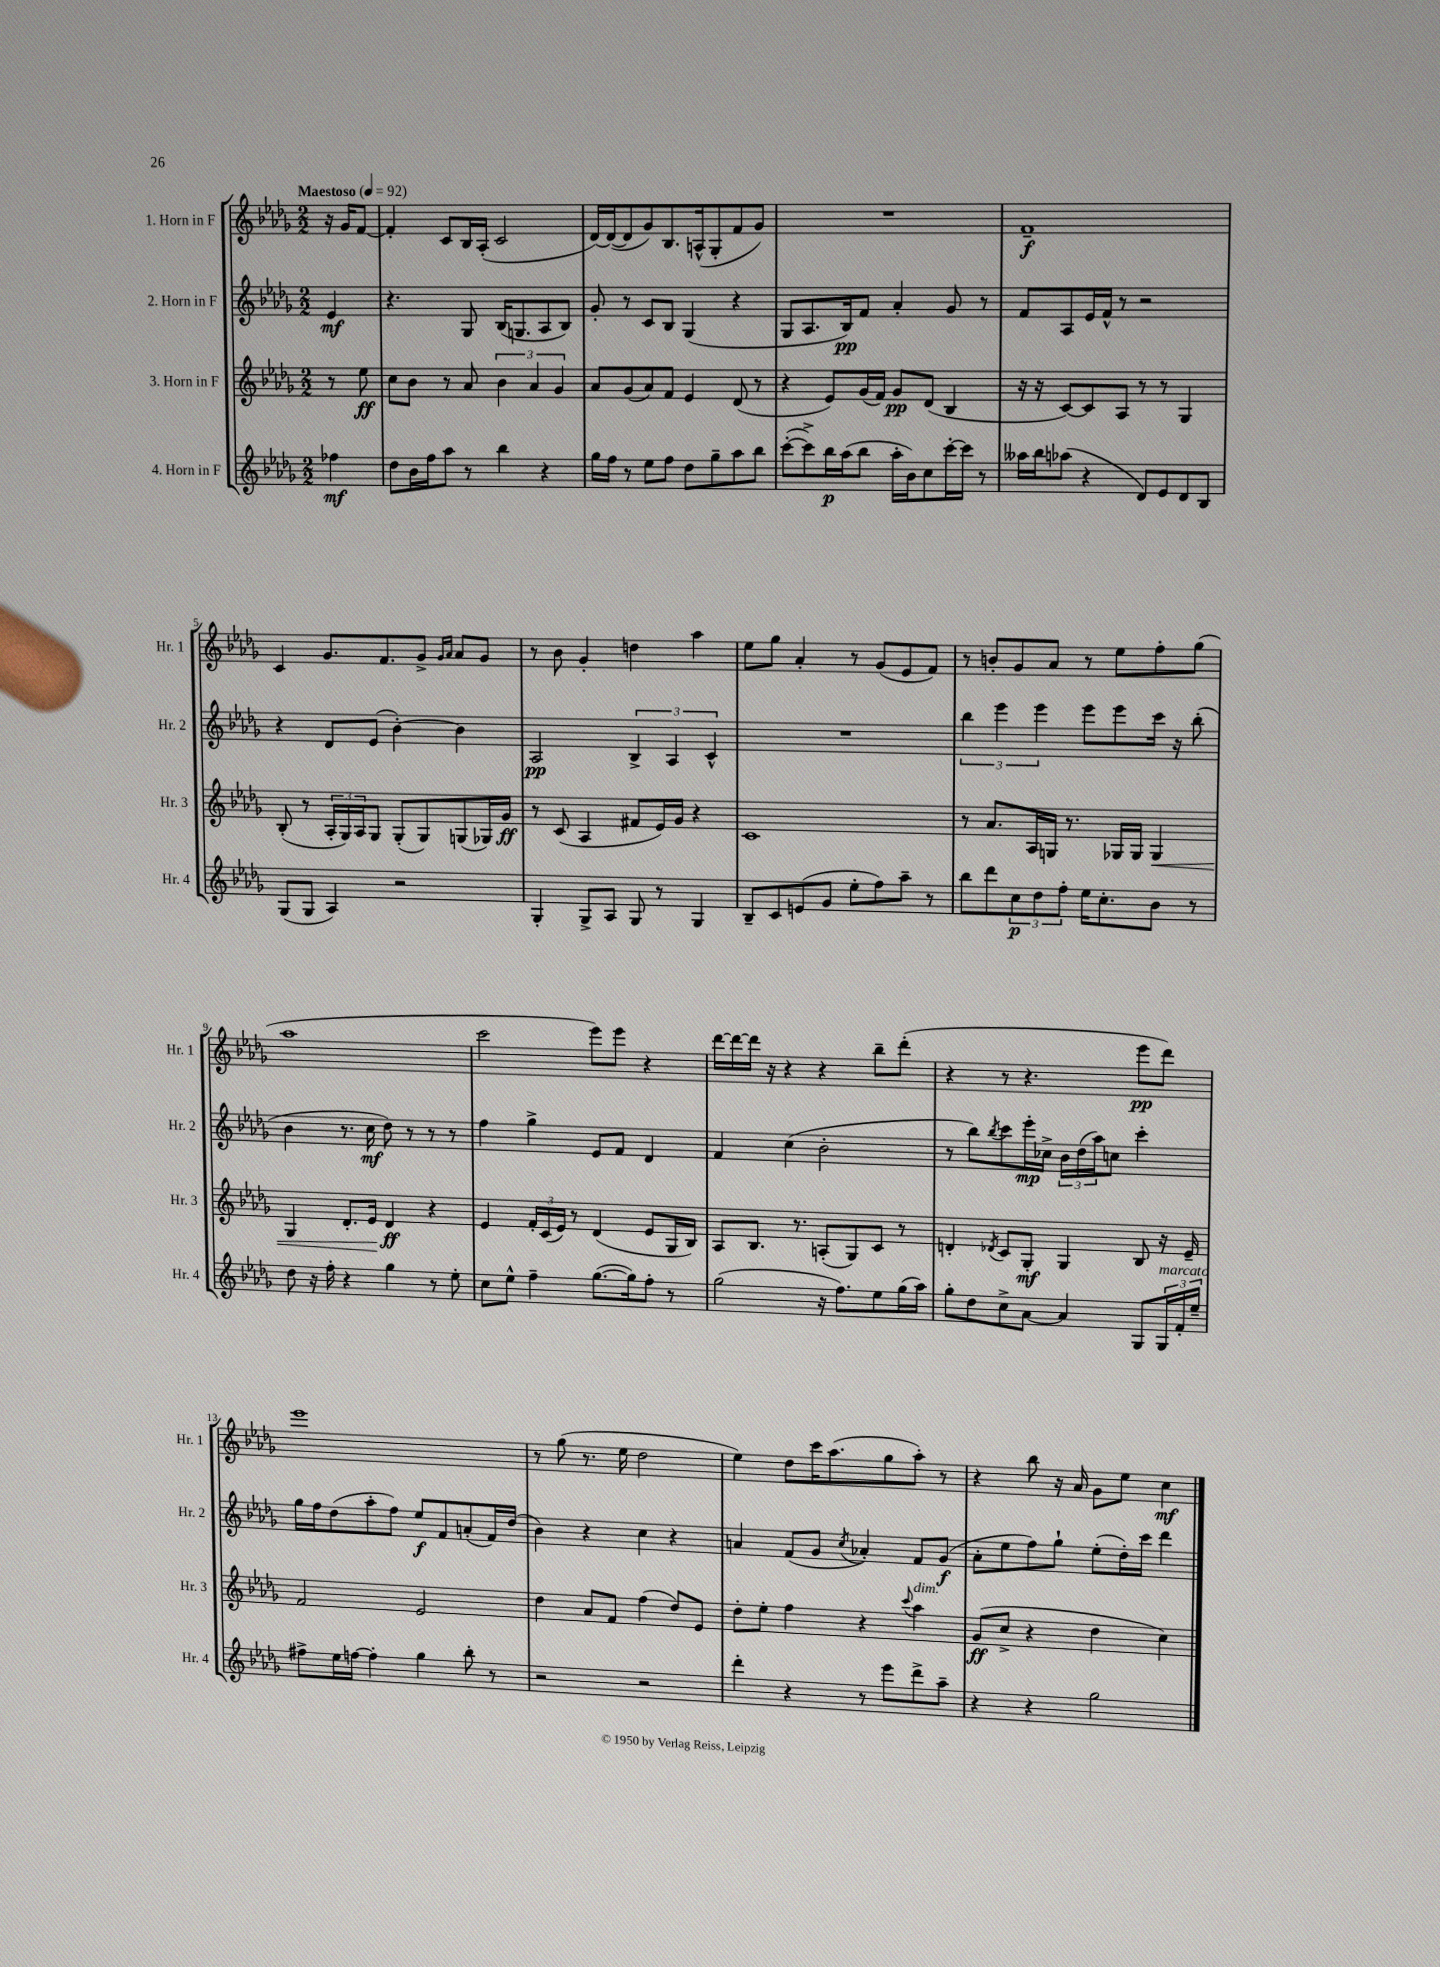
<<
\new StaffGroup <<
\new Staff = "s0" \with { instrumentName = "1. Horn in F" shortInstrumentName = "Hr. 1" } {
    \clef treble \key des \major \numericTimeSignature \time 2/2 \partial 4 \tempo "Maestoso" 4 = 92
    r16 ges'16 f'8~ |
    f'4-. c'8 bes16 aes16-.( c'2 |
    des'16~) des'16~( des'8 ges'8) bes8. a16-^( ges8-. f'8 ges'8) |
    R1 |
    f'1--\f |
    c'4 ges'8. f'8. ges'8-> \grace { ges'16 aes'16 } aes'8 ges'8 |
    r8 bes'8 ges'4-. d''4 aes''4 |
    ees''8 ges''8 aes'4-. r8 ges'8( ees'8 f'8) |
    r8 b'8-. ges'8 aes'8 r8 ees''8 f''8-. ges''8( |
    aes''1 |
    c'''2 ees'''8) ees'''8 r4 |
    des'''16~ des'''16~ des'''16 r16 r4 r4 bes''8-- des'''8-.( |
    r4 r8 r4. ees'''8\pp des'''8) |
    ees'''1 |
    r8 ges''8( r8. ees''16 des''2 |
    ees''4) des''8 c'''16 aes''8.( ges''8 aes''8-.) r8 |
    r4 bes''8 r16 aes'16 ges'8 ees''8 c''4\mf \bar "|." |
}
\new Staff = "s1" \with { instrumentName = "2. Horn in F" shortInstrumentName = "Hr. 2" } {
    \clef treble \key des \major \numericTimeSignature \time 2/2 \partial 4
    ees'4\mf |
    r4. ges8 bes16( g8. aes8 bes8) |
    ges'8-. r8 c'8 bes8 ges4( r4 |
    ges8 aes8. bes16\pp) f'8 aes'4-. ges'8 r8 |
    f'8 aes8 ees'16 f'16-^ r8 r2 |
    r4 des'8 ees'8( bes'4~-.) bes'4 |
    aes2\pp \tuplet 3/2 { bes4-> aes4 c'4-^ } |
    R1 |
    \tuplet 3/2 { bes''4 ees'''4 ees'''4 } ees'''8 ees'''8 c'''16 r16 bes''8-.( |
    bes'4 r8. c''16\mf des''8) r8 r8 r8 |
    f''4 ges''4-> ees'8 f'8 des'4 |
    f'4 c''4( bes'2-. |
    r8 bes''8) \acciaccatura { bes''8 } c'''8 ees'''16-.\mp ces''16-> \tuplet 3/2 { bes'16 des''16( aes''16) } c''8 c'''4-. |
    ges''16 f''16 des''8( aes''8-. f''8) ees''8\f f'8 a'8-.( f'16) des''16( |
    bes'4) r4 c''4 r4 |
    a'4 f'8( ges'8 \acciaccatura { c''8 } aes'4-.) f'8 ges'8\f( |
    aes'8-. ees''8 f''8) ges''8-! ees''8-.( des''16-.) c'''16 des'''4 \bar "|." |
}
\new Staff = "s2" \with { instrumentName = "3. Horn in F" shortInstrumentName = "Hr. 3" } {
    \clef treble \key des \major \numericTimeSignature \time 2/2 \partial 4
    r8 ees''8\ff |
    c''8 bes'8 r8 aes'8 \tuplet 3/2 { bes'4 aes'4 ges'4 } |
    aes'8 ges'8( aes'8) f'8 ees'4 des'8( r8 |
    r4 ees'8) ges'16( f'16) ges'8\pp des'8( bes4 |
    r16 r16 c'8~) c'8 aes8 r8 r8 ges4 |
    bes8-.( r8 \tuplet 3/2 { aes16-. ges16) aes16 } ges8 ges8-.( ges8) g8( ges16) ges'16\ff |
    r8 c'8( aes4 fis'8 ees'16) ges'16 r4 |
    c'1 |
    r8 aes'8. aes16 g16 r8. ges16 ges16 ges4\< |
    ges4 des'8.-. ees'16\! des'4\ff r4 |
    ees'4 \tuplet 3/2 { f'16-. c'16( ees'16) } r8 des'4( ees'8 ges16 bes16) |
    aes8 bes8. r8. a8-.( ges8) c'8 r8 |
    d'4-. \acciaccatura { des'8 } c'8 ges8-.\mf ges4 bes8 r16 ees'16-- |
    f'2 ees'2 |
    des''4 aes'8 f'8 f''4( des''8) ees'8 |
    des''8-. ees''8-. f''4 r4 \appoggiatura { c'''8 } aes''4^\markup { \italic "dim." } |
    ges'8\ff( c''8-> r4 des''4 c''4) \bar "|." |
}
\new Staff = "s3" \with { instrumentName = "4. Horn in F" shortInstrumentName = "Hr. 4" } {
    \clef treble \key des \major \numericTimeSignature \time 2/2 \partial 4
    fes''4\mf |
    des''8 bes'16 f''16 aes''8 r8 bes''4 r4 |
    ges''16 f''16 r8 ees''8 f''8 des''8 ges''8-- aes''8 bes''8 |
    c'''8~-.( c'''8->) bes''16\p aes''16( bes''8 aes''16-. bes'16) c''8 c'''16~-. c'''16 r8 |
    aeses''16 bes''16 aes''8( r4 des'8) ees'8 des'8 bes8 |
    ges8( ges8 aes4) r2 |
    ges4-. ges8-> aes8 ges8 r8 ges4 |
    bes8-- c'8 e'8( ges'8 ees''8-. f''8) aes''8-- r8 |
    bes''8 des'''8 \tuplet 3/2 { c''8\p des''8 f''8-. } ees''16 c''8.-. bes'8 r8 |
    des''8 r16 f''16-. r4 ges''4 r8 ees''8-. |
    c''8 ees''8-^ f''4-- ges''8.~( ges''16) f''8-. r8 |
    ges''2( r16 f''8.) ees''8 ges''16( aes''16) |
    ges''8-. des''8 c''8-> aes'8~ aes'4 ges8 \tuplet 3/2 { ges16^\markup { \italic "marcato" } f'16-. ees''16-- } |
    fis''8-> ees''16 f''16~ f''4-. ges''4 bes''8-. r8 |
    r2 r2 |
    des'''4-. r4 r8 ees'''8 des'''8-> aes''8-- |
    r4 r4 ges''2 \bar "|." |
}
>>
>>
